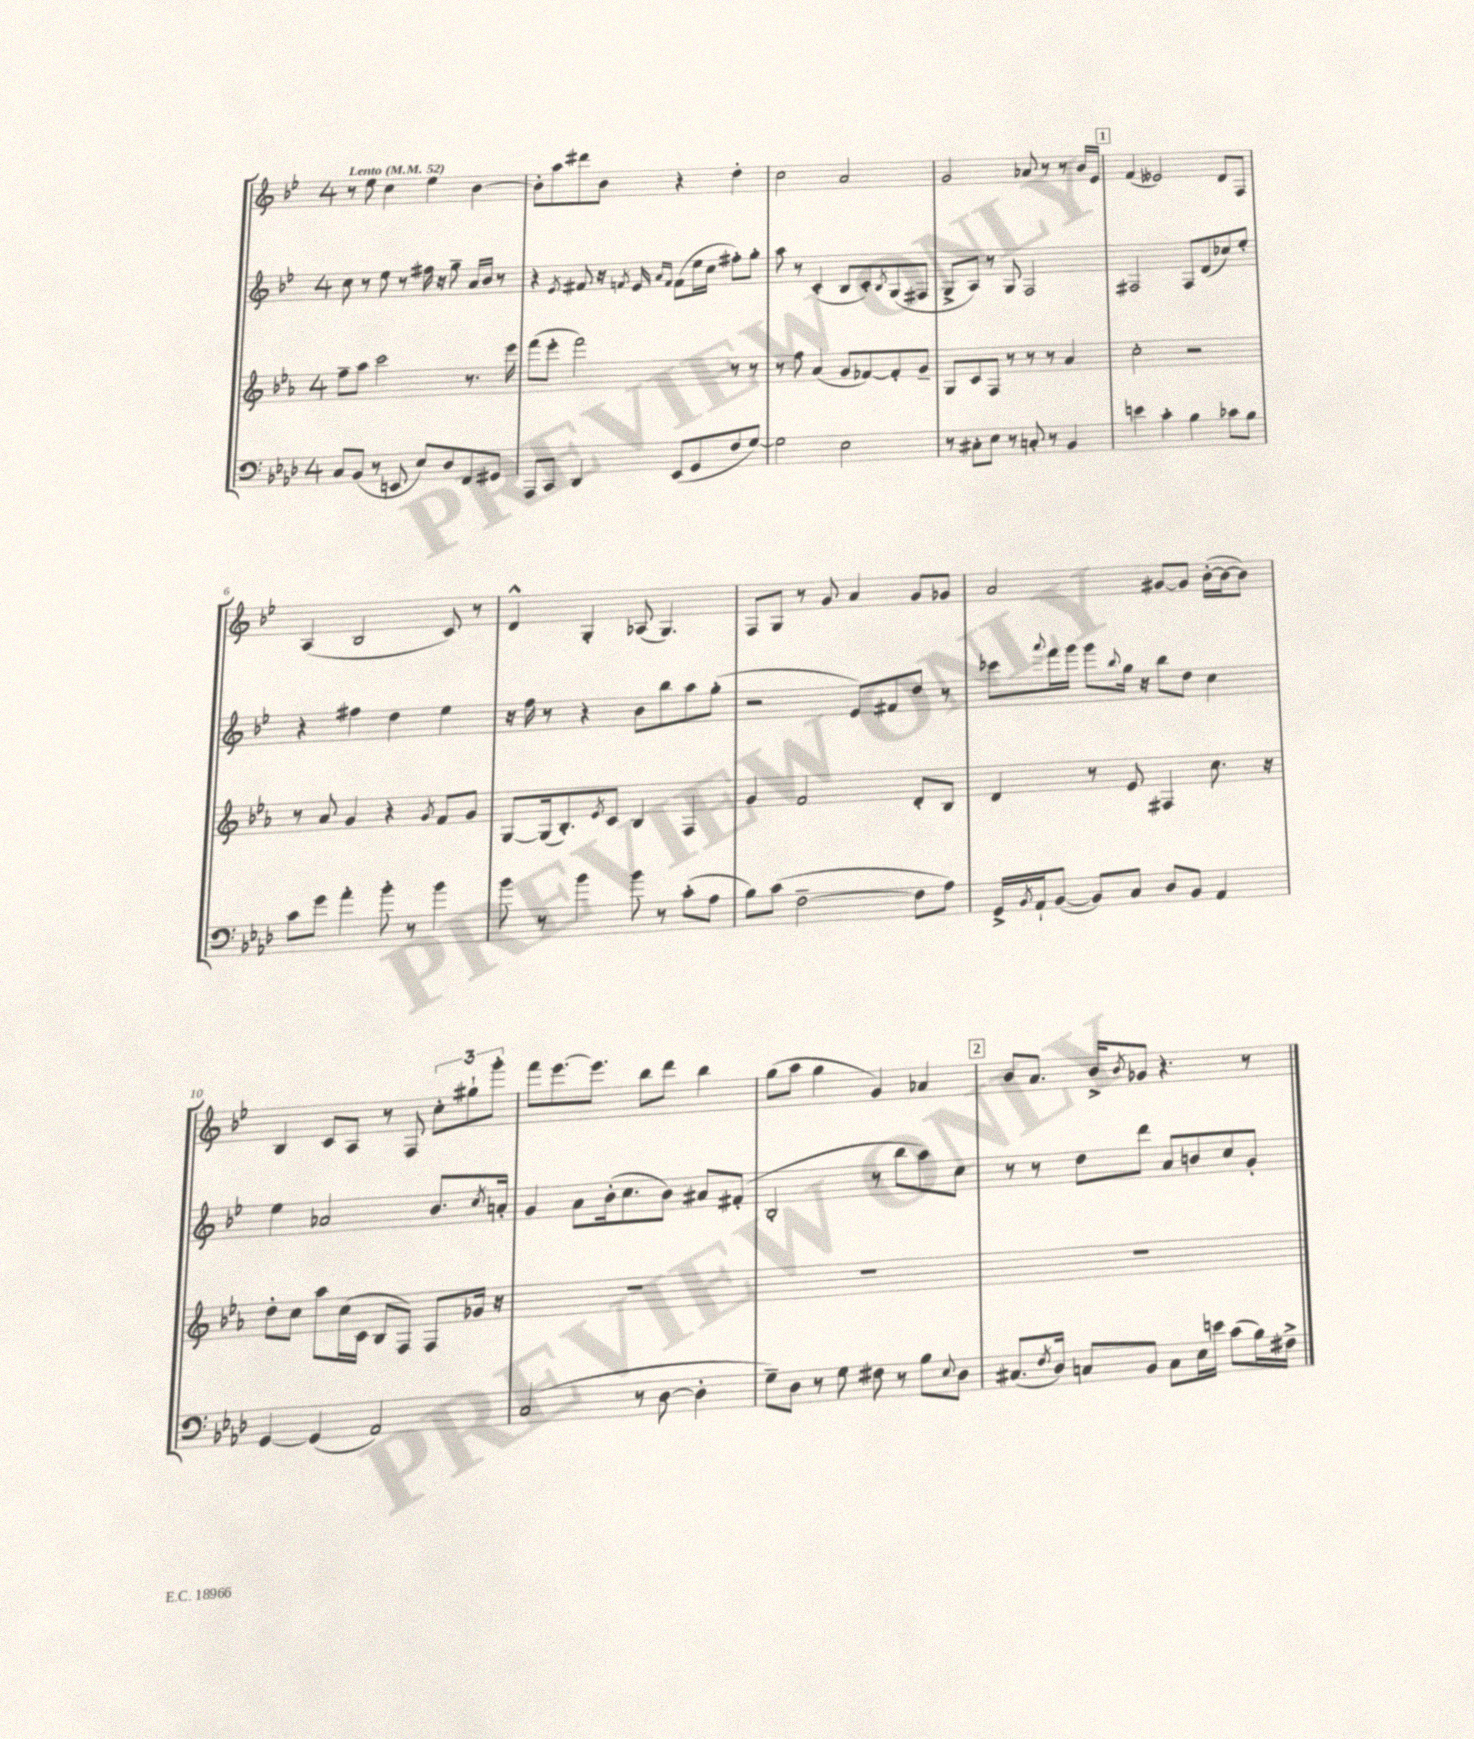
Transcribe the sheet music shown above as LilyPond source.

<<
\new StaffGroup <<
\new Staff = "s0" {
    \clef treble \key bes \major \once \override Staff.TimeSignature.style = #'single-digit \time 4/4 \tempo "Lento" 4 = 52
    r8 ees''8 c''4 ees''4 bes'4~ |
    bes'8-. a''8 dis'''8 bes'8 r4 d''4-. |
    c''2 a'2 |
    g'2 aes'8 r8 r8 bes'16 ees'16 |
    \mark \markup { \box "1" } f'4( eeses'2) d'8 f8 |
    a4( bes2 c'8) r8 |
    d'4-^ g4-. aes8( g4.) |
    f8 g8 r8 g'8 a'4 g'8 ges'8 |
    a'2 gis'8~ gis'8 bes'16~-.( bes'16~ bes'8) |
    bes4 c'8 a8 r8 f8 \tuplet 3/2 { c''8-. gis''8-! g'''8-. } |
    f'''8 ees'''8.~ ees'''8. bes''8 d'''8 bes''4 |
    g''8( a''8 g''4 g'4) aes'4 |
    \mark \markup { \box "2" } bes'8 a'8. bes'16-> \acciaccatura { bes'8 } ges'8 r4. r8 \bar "|." |
}
\new Staff = "s1" {
    \clef treble \key bes \major \once \override Staff.TimeSignature.style = #'single-digit \time 4/4
    c''8 r8 ees''8 r8 fis''16 r16 g''8-- a'16 bes'16 r8 |
    r4 \acciaccatura { ees'8 } fis'8 r16 \acciaccatura { f'8 } ees'16 \grace { a'16 f'16 } f'8( ees''16 c''16 fis''8-.) g''8-. |
    a''8 r8 c'4-.( bes8 c'8-.) \acciaccatura { bes8 } g8( fis8 |
    g8-> a8) r8 g8 f2 |
    \mark \markup { \box "1" } fis2 fis8 d'8( ces''8) ees''8-. |
    r4 fis''4 d''4 ees''4 |
    r16 f''16 r8 r4 bes'8 bes''8 a''8 g''8-.( |
    r2 ees'8) fis'8 d''8 r8 |
    ces'''8 \appoggiatura { a'''8 } f'''16 g'''16 g'''8 \appoggiatura { bes''8 } g''16 r16 bes''8 d''8 c''4 |
    ees''4 aes'2 bes'8. \acciaccatura { c''8 } a'16-. |
    g'4 a'8 bes'16-.( c''8. bes'8) ais'8 fis'8-.( |
    bes2-. r8 bes''8 a''8) c''8 |
    \mark \markup { \box "2" } r8 r8 d''8 d'''8 a'8 b'8 c''8 g'8-. \bar "|." |
}
\new Staff = "s2" {
    \clef treble \key ees \major \once \override Staff.TimeSignature.style = #'single-digit \time 4/4
    f''8-- aes''8 c'''2 r8. ees'''16 |
    f'''8( ees'''8-. f'''2) r8 r8 |
    r8 f''8 aes'4( g'8 fes'8~) fes'8-. g'8-- |
    g8 c'8 f8 r8 r8 r8 aes'4 |
    \mark \markup { \box "1" } c''2-. r2 |
    r8 aes'8 g'4 r4 \acciaccatura { g'8 } f'8 g'8 |
    g8~ g16( bes8.-.) \acciaccatura { ees'8 } c'8 bes4 f4 |
    g'4 f'2 d'8-. bes8 |
    d'4 r8 ees'8 fis4 c''8. r16 |
    d''8-. c''8 aes''8 c''16( c'16 bes8 f8) f8 ges'16 r16 |
    R1 |
    R1 |
    \mark \markup { \box "2" } R1 \bar "|." |
}
\new Staff = "s3" {
    \clef bass \key aes \major \once \override Staff.TimeSignature.style = #'single-digit \time 4/4
    c8 bes,8( r8 e,8 ees8) des8 f,8 gis,8 |
    aes,,8 c,8 des,4 ees,8( g,8 f8 g8~) |
    g2 ees2 |
    r8 cis8-. ees8 r8 c8-. r8 bes,4 |
    \mark \markup { \box "1" } e'4 c'4-. bes4 ces'8 bes8 |
    c'8 g'8 aes'4-. bes'8-. r8 bes'4 |
    bes'8 r8 bes'4 bes'8 r8 c'8-.( aes8 |
    bes8) c'8( f2~-- f8 aes8) |
    g,16-> \acciaccatura { bes,8 } aes,16-! bes,8~( bes,8) c8 des8 bes,8 aes,4 |
    g,4~ g,4( aes,2) |
    c2( r8 des8~ des4-. |
    g8--) des8 r8 g8 fis8 r8 bes8 \appoggiatura { ees8 } des8 |
    \mark \markup { \box "2" } cis8.( \acciaccatura { f8 } des16) c8 bes,8 c8 ees16 e'16 c'8( bes16) fis16-> \bar "|." |
}
>>
>>
